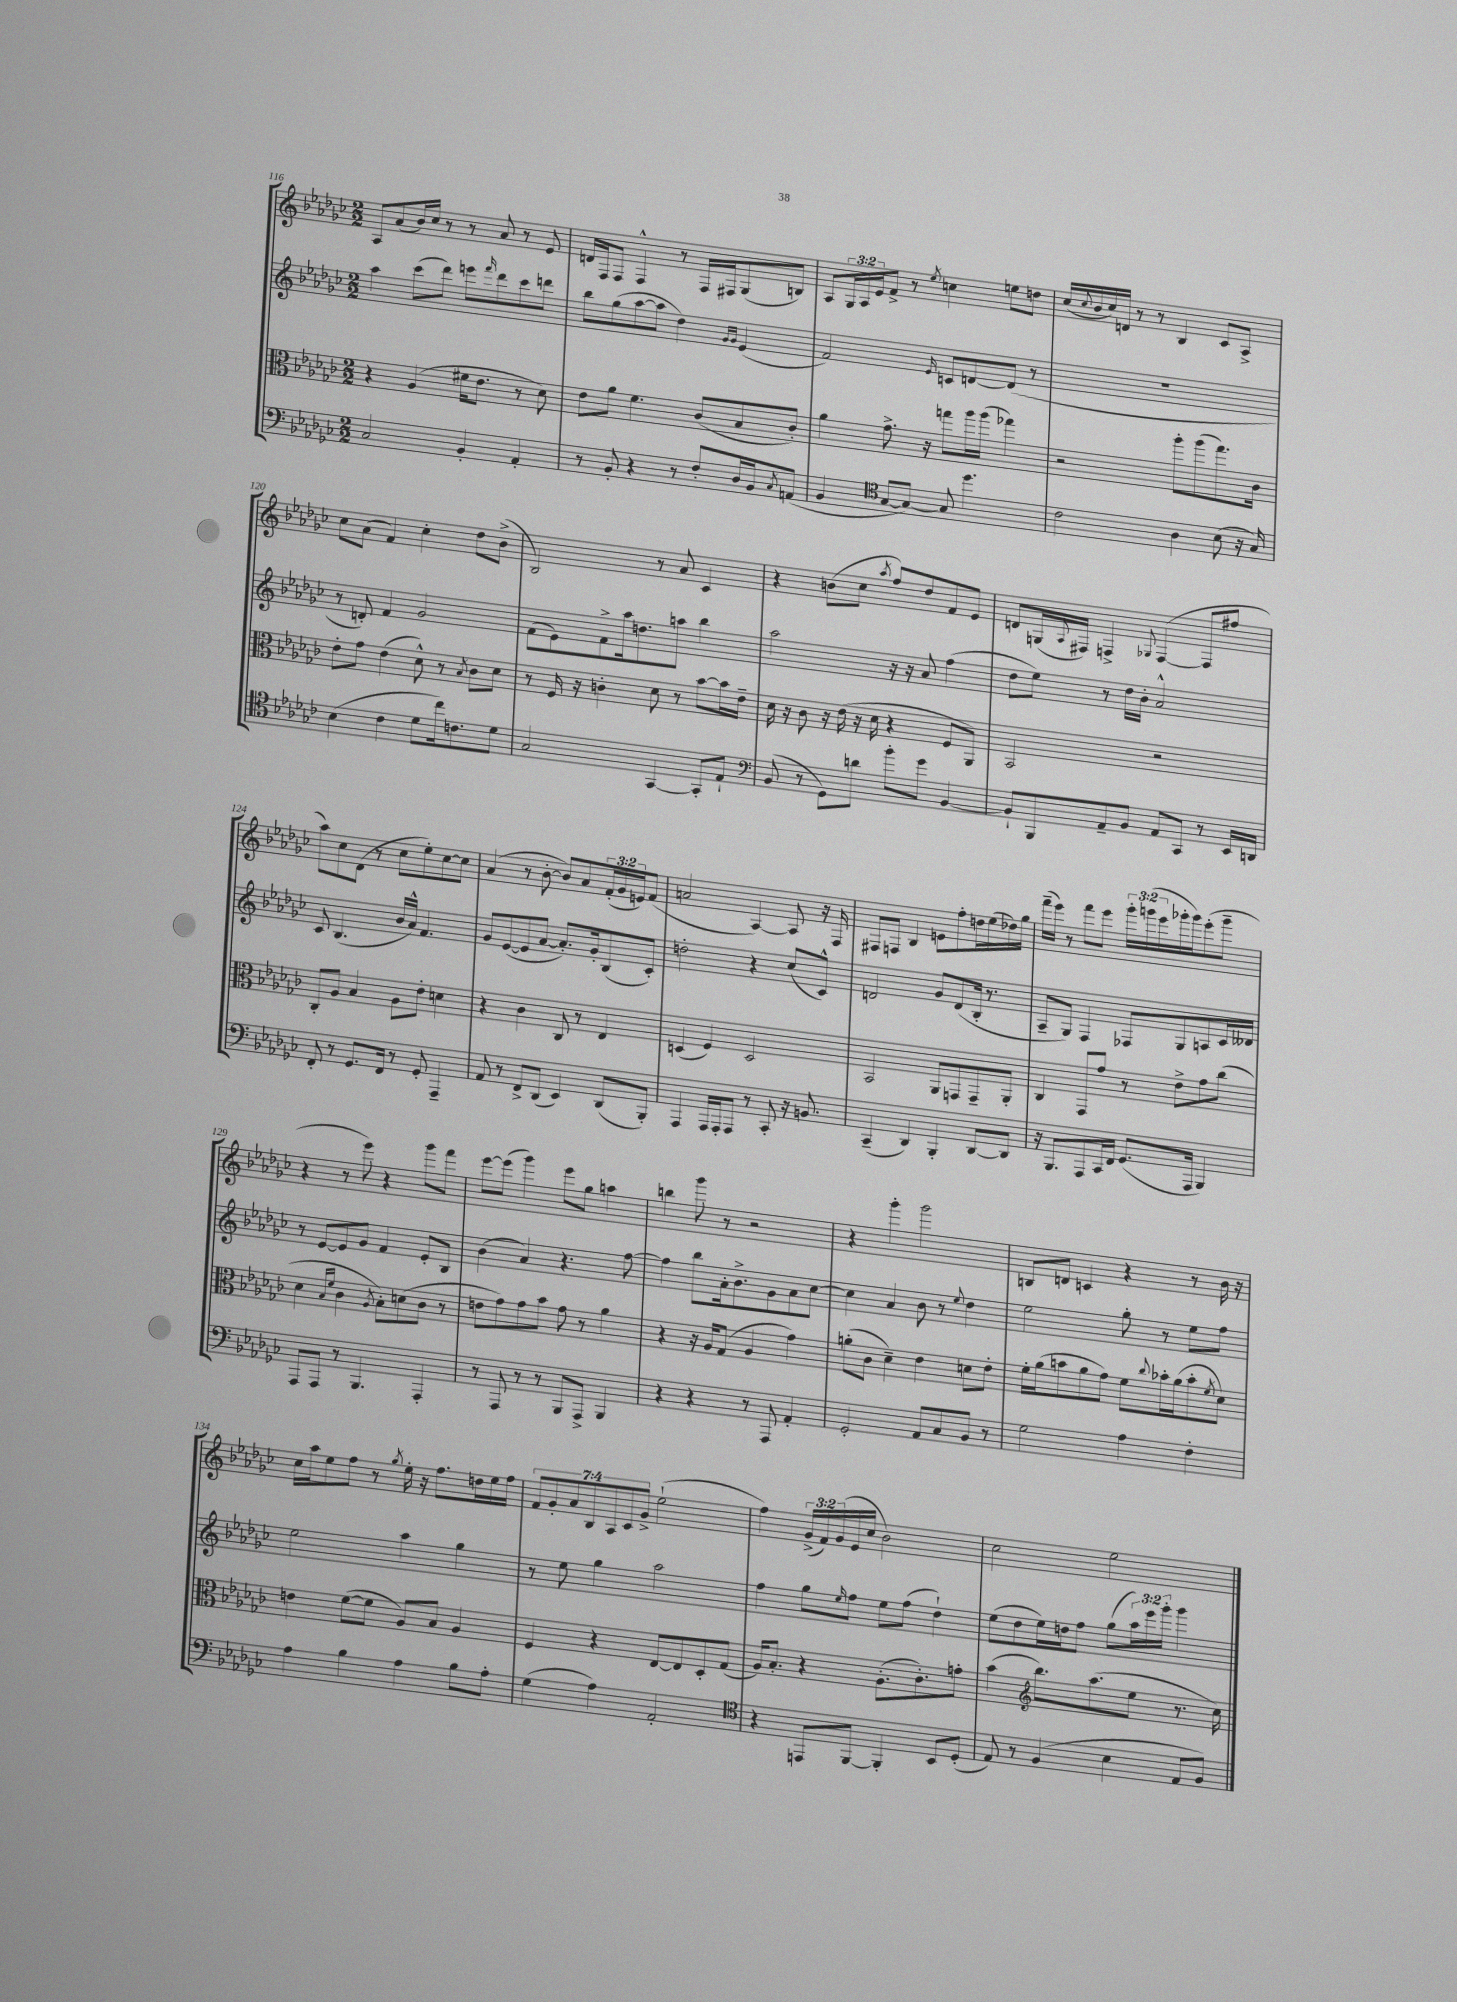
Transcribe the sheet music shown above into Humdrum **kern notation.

**kern	**kern	**kern	**kern
*part4	*part3	*part2	*part1
*staff4	*staff3	*staff2	*staff1
*clefF4	*clefC3	*clefG2	*clefG2
*k[b-e-a-d-g-c-]	*k[b-e-a-d-g-c-]	*k[b-e-a-d-g-c-]	*k[b-e-a-d-g-c-]
*M2/2	*M2/2	*M2/2	*M2/2
=116	=116	=116	=116
2C-/	4r	4aa-\	8A-/L
.	.	.	(8a-/
.	(4A-/	(8ccc-\L	16b-/L)
.	.	.	16cc-/JJ
.	.	8ddd-\J)	8r
4BB-'/	16f#X\KL	8eeen\L	8r
.	8.e-\J	.	.
.	.	16qqfff/	.
.	.	8ddd-\	8a-/
4AA-'/	8r	8ccc-\	8r
.	8d-\)	8dddn\J	8e-/
=117	=117	=117	=117
8r	8e-\L	8bb-\L	16dn/LL
.	.	.	16F/J
8BB-'/	8a-\J	(8gg-\	8F/J
4r	4.f\	[8aa-\	4F^^/
.	.	8aa-\J]	.
8r	.	4dd-\)	8r
8F'/L	(8c-/L	.	16F/LL
.	.	.	16F#X/J
.	.	16qqg-/LL	.
.	.	16qqg-/JJ	.
16D-/L	8B-/	(4e-/	(8G-/
16BB-/J	.	.	.
8qC-/	.	.	.
(8AAn/J	8c-'/J)	.	8Bn/J)
=118	=118	=118	=118
4BB-/	4a-\	2f/)	8A-/L
.	.	.	24G-/L
.	.	.	24A-/
.	.	.	24e-/J
*clefC4	*	*	*
[8G-/L	8.g-^\	.	8f^/J
8G-/J_)	.	.	8r
.	16r	.	.
.	.	16qqe-/	8qee-/
8G-/]	8ggn\L	8cn/L	4ccn\
4.dd-\	16aa-\L	[8dn/	.
.	(16aa-\JJ	.	.
.	4gg-X\)	(8d/J]	8een\L
.	.	8r	8ddn\J
=119	=119	=119	=119
2c-\	2r	1r	(16cc-/LL
.	.	.	8qqcc-/
.	.	.	16b-/
.	.	.	16cc-/)
.	.	.	16dn/JJ
.	.	.	8r
.	.	.	8r
4A-\	8aa-'\L	.	4B-/
.	(8aa-\	.	.
(8B-\	8.gg-\)	.	8c-/L
16r	.	.	8A-^/J
16G-/)	16c-\Jk	.	.
!!LO:LB:g=z
=120	=120	=120	=120
(4B-\	8e-'\L	8r	8cc-\L
.	8g-\J	8dn'/)	(8a-\J
4c-\	(4e-\	4f/	4f/)
8d-\L	8d-^^\)	2g-/	4cc-'\
16cc-\k)	8r	.	.
8.cn\	.	.	.
.	8qB-/	.	.
.	8c-\L	.	8dd-\L
8d-\J	8d-\J	.	(8b-^\J
=121	=121	=121	=121
2G-/	8r	(8f\L	2B-/)
.	16F/	8e-\)	.
.	16r	.	.
.	4cn'\	8f^\	.
.	.	16aa-\k	.
.	.	8.ddn\	.
[4GG-/	8d-\	.	8r
.	8r	8aan\J	8a-/
8GG-'/L]	[8b-\L	4bb-\	4c-/
8E-`/J	16b-\L]	.	.
.	16e-~\JJ	.	.
=122	=122	=122	=122
*clefF4	*	*	*
(8BB-/	16d-\	2aa-\	4r
.	16r	.	.
8r	8c-\	.	.
8GG-\L)	16r	.	(8bn\L
.	(16e-\	.	.
8dn\J	16r	.	8cc-\J
.	16d-\	.	.
.	.	.	8qaa-/
8b-'\L	4r	16r	8ff/L)
.	.	16r	.
8g-\J	.	8a-/	8dd-/
[4BB-/	8F/L	(4ff\	8f/
.	8AA-/J)	.	8e-/J
=123	=123	=123	=123
8BB-`/L]	2BB-/	8dd-\L	8dn/L
8BBB-/	.	8ee-\J)	(16Gn/L
.	.	.	8qqA-/
.	.	.	16F#X/JJ)
8AA-~/	.	8r	4Fn^/
8BB-/J	.	16dd-\LL	.
.	.	16b-'\JJ	.
.	.	.	8qqG-X/
8AA-/L	2r	2a-^^/	([4F/
8CC-/J	.	.	.
8r	.	.	8F/L]
16EE-/LL	.	.	8ff#X/J
16DDn/JJ	.	.	.
!!LO:LB:g=z
=124	=124	=124	=124
8FF'/	8C-'/L	8c-/	8aa-\L)
8r	8A-/J	(4.B-/	8cc-\
8.GG-/L	4B-/	.	(8d-\J
.	.	.	8r
16FF/Jk	.	.	.
8r	8A-\L	16b-/LL	8cc-\L
.	.	16a-^^/JJ)	.
8GG-'/	8e-'\J	4.f/	8ee-'\)
4AAA-~/	4dn\	.	[8cc-\
.	.	.	8cc-\J]
=125	=125	=125	=125
8AA-/	4r	8g-/L	(4a-/
8r	.	([8e-/	.
8FF^/L	4c-\	8e-/]	8r
(8DD-/J	.	[8a-/J	[8b-'\
4EE-/)	8C-/	8.a-'/L])	8b-/L])
.	8r	.	8a-/
.	.	16g-'/k	.
(8DD-/L	4E-/	(8B-/	(24f'/L
.	.	.	24g-/
.	.	.	24en/J)
8BBB-'/J)	.	8c-'/J)	(8f/J
=126	=126	=126	=126
4AAA-/	(4Dn/	2ddn'\	2an/
16AAA-/LL	4F/)	.	.
16AAA-'/J	.	.	.
8AAA-/J	.	.	.
8r	2D/	4r	[4A-/)
8CC-'/	.	.	.
16r	.	(8cc-/L	8A-/]
8.BBn/	.	.	.
.	.	8c-^^/J)	16r
.	.	.	16F/
=127	=127	=127	=127
(4CC-~/	2BB-/	2dn/	8F#X/L
.	.	.	8Fn/J
4DD-/)	.	.	4B-/
4BBB-'/	8AA-/L	8g-/L	8en\L
.	8GGn/	(8d/	8ff'\
[8DD-/L	8GG~/	16B-'/Jk	16ddn\L
.	.	8.r	(16ee-\
8DD-/J]	8AA-'/J	.	16dd-X\)
.	.	.	16gg-\JJ
=128	=128	=128	=128
16r	4C-/	8A-~/L	(16fff~\LL
8.BBB-/L	.	.	16eee-\JJ)
.	.	8G-/J)	8r
8AAA-/	8GG-/L	4F/	8fff\L
16CC-/L	8g-/J	.	8eee-\J
16FF/JJ	.	.	.
(8.GG-/L	8r	8F-X/L	24ggg-'\LL
.	.	.	(24gggn\
.	.	.	24eee-\
.	8e-^\L	8G-/	16ggg-X'\
16AAA-/Jk	.	.	16ggg-\J)
4BBB-/)	8g-\	8An/	(8eee-'\
.	(8cc-\J	16c-/L	8ggg-~\J
.	.	16d--X/JJ	.
!!LO:LB:g=z
=129	=129	=129	=129
8AAA-/L	4d-\	8r	4r
8AAA-/J	.	[8e-/L	.
.	16qqB-/LL	.	.
.	16qqf/JJ	.	.
8r	4c-\	8e-/]	8r
4.BBB-/	.	8g-/J	8eee-\)
.	8qA-/	.	.
.	8B-'\L)	4f/	4r
.	(8dn\	.	.
4AAA-'/	8c-\J	8e-'/L	8ggg-\L
.	8r	8B-/J	8fff\J
=130	=130	=130	=130
8r	8en\L	(4b-\	[8eee-\L
8AAA-/	8g-\)	.	(8eee-\J]
8r	8g-\	4a-/)	4ggg-\)
8r	8b-\J	.	.
8BBB-/L	8g-\	4.r	8eee-\L
8AAA-^/J	8r	.	8gg-\J
4BBB-/	4a-\	.	4aan\
.	.	[8ff\	.
=131	=131	=131	=131
4r	4r	4ff\]	4bbn\
4r	16r	8bb-\L	8ggg-\
.	16A-/KL	.	.
.	(8G-/J	16a-'\k	8r
.	.	8.b-^\	.
8r	4A-/	.	2r
8AAA-/	.	8g-\	.
4AA-'/	4g-\)	8a-\	.
.	.	[8cc-\J	.
=132	=132	=132	=132
2GG-'/	(8an'\L	4cc-\]	4r
.	8c-\J	.	.
.	4d-~\)	4a-/	4ggg-'\
8AA-/L	4e-\	8b-\	2ggg-\
8C-/	.	8r	.
.	.	8qqee-/	.
8BB-/J	8dn\L	4dd-\	.
8r	8e-'\J	.	.
=133	=133	=133	=133
2G-\	16f'\LL	2ee-\	8Bn/L
.	(16a-\J	.	.
.	8bn\	.	8dn/J
.	8a-\	.	4cn/
.	8g-\J)	.	.
4A-\	8f\L	8gg-'\	4r
.	8qqcc-/	.	.
.	16b-X'\L	8r	.
.	(16a-\J	.	.
4F'\	8b-'\	8ee-\L	8r
.	8qf/	.	.
.	8d-\J)	8ff\J	16b-\
.	.	.	16r
!!LO:LB:g=z
=134	=134	=134	=134
4A-\	4en\	2ee-\	16cc-\LL
.	.	.	16aa-\J
.	.	.	8ee-\
4B-\	([8f\L	.	8ff\J
.	8f\J]	.	8r
.	.	.	8qgg-/
4A-\	8A-/L)	4aa-\	16ee-'\
.	.	.	16r
.	8B-/J	.	8.ff\L
8B-\L	4A-/	4gg-\	.
.	.	.	16ddn\L
8A-'\J	.	.	16ee-\
.	.	.	16ff\JJ
=135	=135	=135	=135
(4G-\	4F/	8r	14f/L
.	.	.	14g-'/
.	.	8ee-\	.
.	.	.	14a-/
.	.	.	14B-/
4A-\)	4r	4gg-\	.
.	.	.	14A-/
.	.	.	14c-/
.	.	.	14g-^/J
2AA-'/	[8E-/L	2aa-\	(2ee-`\
.	8E-/]	.	.
.	8D-'/	.	.
.	(8G-/J	.	.
=136	=136	=136	=136
*clefC4	*	*	*
4r	16A-/KL)	4ff\	4ff\)
.	8.B-'/J	.	.
8EEn/L	4r	8gg-\L	(24g-^/LL
.	.	.	24f/)
.	.	.	(24g-/
.	.	16qqee-/	.
[8FF/J	.	8ff\J	16e-/
.	.	.	16cc-/JJ
4FF'/]	(8.A-'\L	8ee-\L	2b-\)
.	.	(8ff\J	.
.	8.c-'\)	.	.
8BB-/L	.	4dd-`\)	.
(8D-'/J	8gn'\J	.	.
=137	=137	=137	=137
8E-/)	(4b-\	(8ee-\L	2cc-\
8r	.	8dd-\	.
*	*clefG2	*	*
(4F/	8.bb-\L)	16ee-\L)	.
.	.	16ddn\J	.
.	.	8ff\J	.
.	(8.aa-\	.	.
4B-\	.	(8gg-\L	2ee-\
.	8ee-\J	24aa-\L)	.
.	.	24eee-\	.
.	.	24ggg-'\JJ	.
8E-/L	8.r	4ggg-\	.
8F/J)	.	.	.
.	16cc-\)	.	.
==	==	==	==
*-	*-	*-	*-
